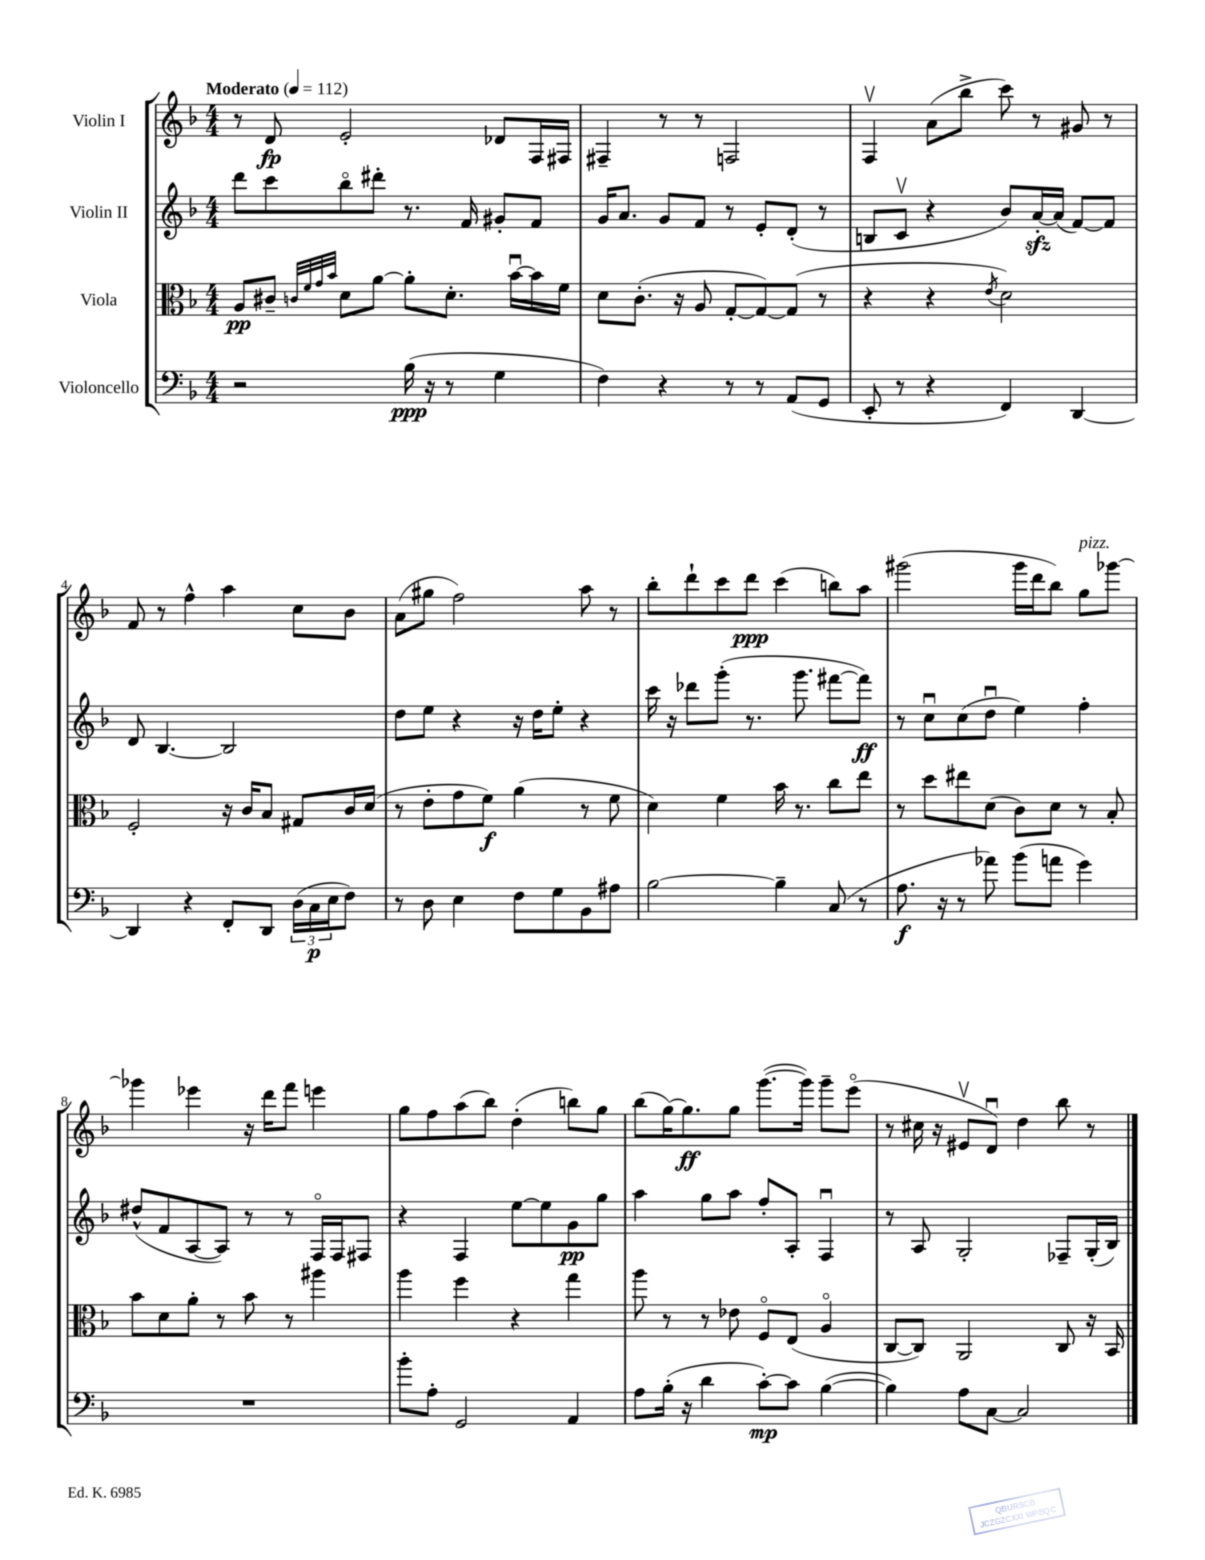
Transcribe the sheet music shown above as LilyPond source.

<<
\new StaffGroup <<
\new Staff = "s0" \with { instrumentName = "Violin I" } {
    \clef treble \key f \major \numericTimeSignature \time 4/4 \tempo "Moderato" 4 = 112
    r8 d'8\fp e'2-. des'8 f16 fis16 |
    fis4-- r8 r8 f2 |
    f4\upbow a'8( bes''8-> c'''8) r8 gis'8 r8 |
    f'8 r8 f''4-^ a''4 c''8 bes'8 |
    a'8( gis''8 f''2) a''8 r8 |
    bes''8-. d'''8-! c'''8 d'''8\ppp c'''4( b''8) a''8 |
    gis'''2( gis'''16 d'''16 bes''8) g''8^\markup { \italic "pizz." } ges'''8~ |
    ges'''4 ees'''4 r16 d'''16 f'''8 e'''4 |
    g''8 f''8 a''8( bes''8) d''4-.( b''8) g''8 |
    bes''8( g''16~) g''8.\ff g''8 g'''8.~( g'''16) g'''8-- e'''8\flageolet( |
    r8 cis''16 r16 eis'8\upbow d'8\downbow) d''4 bes''8 r8 \bar "|." |
}
\new Staff = "s1" \with { instrumentName = "Violin II" } {
    \clef treble \key f \major \numericTimeSignature \time 4/4
    d'''8 c'''8 bes''8\flageolet dis'''8-. r8. f'16 gis'8-. f'8 |
    g'16 a'8. g'8 f'8 r8 e'8-. d'8-.( r8 |
    b8 c'8\upbow r4 bes'8) a'16~-.\sfz a'16( f'8~) f'8 |
    d'8 bes4.~ bes2 |
    d''8 e''8 r4 r16 d''16 e''8-. r4 |
    c'''16 r16 des'''8 g'''8-.( r8. g'''8. fis'''8~ fis'''8\ff) |
    r8 c''8\downbow c''8( d''8\downbow e''4) f''4-. |
    dis''8-^( f'8 a8~ a8) r8 r8 f16\flageolet f16 fis8 |
    r4 f4 e''8~ e''8 g'8\pp g''8 |
    a''4 g''8 a''8 f''8-. a8-. f4\downbow |
    r8 a8 g2-. fes8-- g16-.( bes16) \bar "|." |
}
\new Staff = "s2" \with { instrumentName = "Viola" } {
    \clef alto \key f \major \numericTimeSignature \time 4/4
    a8\pp cis'8-- \grace { c'32 f'32 g'32 bes'32 } d'8 a'8~ a'8-. d'8.-. bes'16~\downbow bes'16 f'16 |
    d'8 c'8.-.( r16 a8 g8~-. g8~) g8( r8 |
    r4 r4 \acciaccatura { e'8 } d'2) |
    f2-. r16 c'16 bes8 gis8 c'16 d'16( |
    r8 e'8-. g'8 f'8\f) a'4( r8 f'8 |
    d'4) f'4 bes'16 r8. c''8 e''8 |
    r8 d''8 eis''8 d'8( c'8) d'8 r8 bes8-. |
    bes'8 d'8 a'8-. r8 bes'8 r8 ais''4 |
    a''4 f''4 r4 g''4 |
    a''8 r8 r8 ees'8 f8\flageolet e8( a4\flageolet |
    c8~ c8) a,2 c8 r16 bes,16 \bar "|." |
}
\new Staff = "s3" \with { instrumentName = "Violoncello" } {
    \clef bass \key f \major \numericTimeSignature \time 4/4
    r2 bes16\ppp( r16 r8 g4 |
    f4) r4 r8 r8 a,8( g,8 |
    e,8-. r8 r4 f,4) d,4~ |
    d,4 r4 f,8-. d,8 \tuplet 3/2 { d16( c16\p e16 } f8) |
    r8 d8 e4 f8 g8 bes,8 ais8 |
    bes2~ bes4-- c8( r8 |
    a8.\f r16 r8 aes'8) bes'8( a'8 g'4) |
    R1 |
    bes'8-. a8-. g,2 a,4 |
    a8 bes16-.( r16 d'4 c'8~-.\mp) c'8 bes4~( |
    bes4) a8 c8~ c2 \bar "|." |
}
>>
>>
